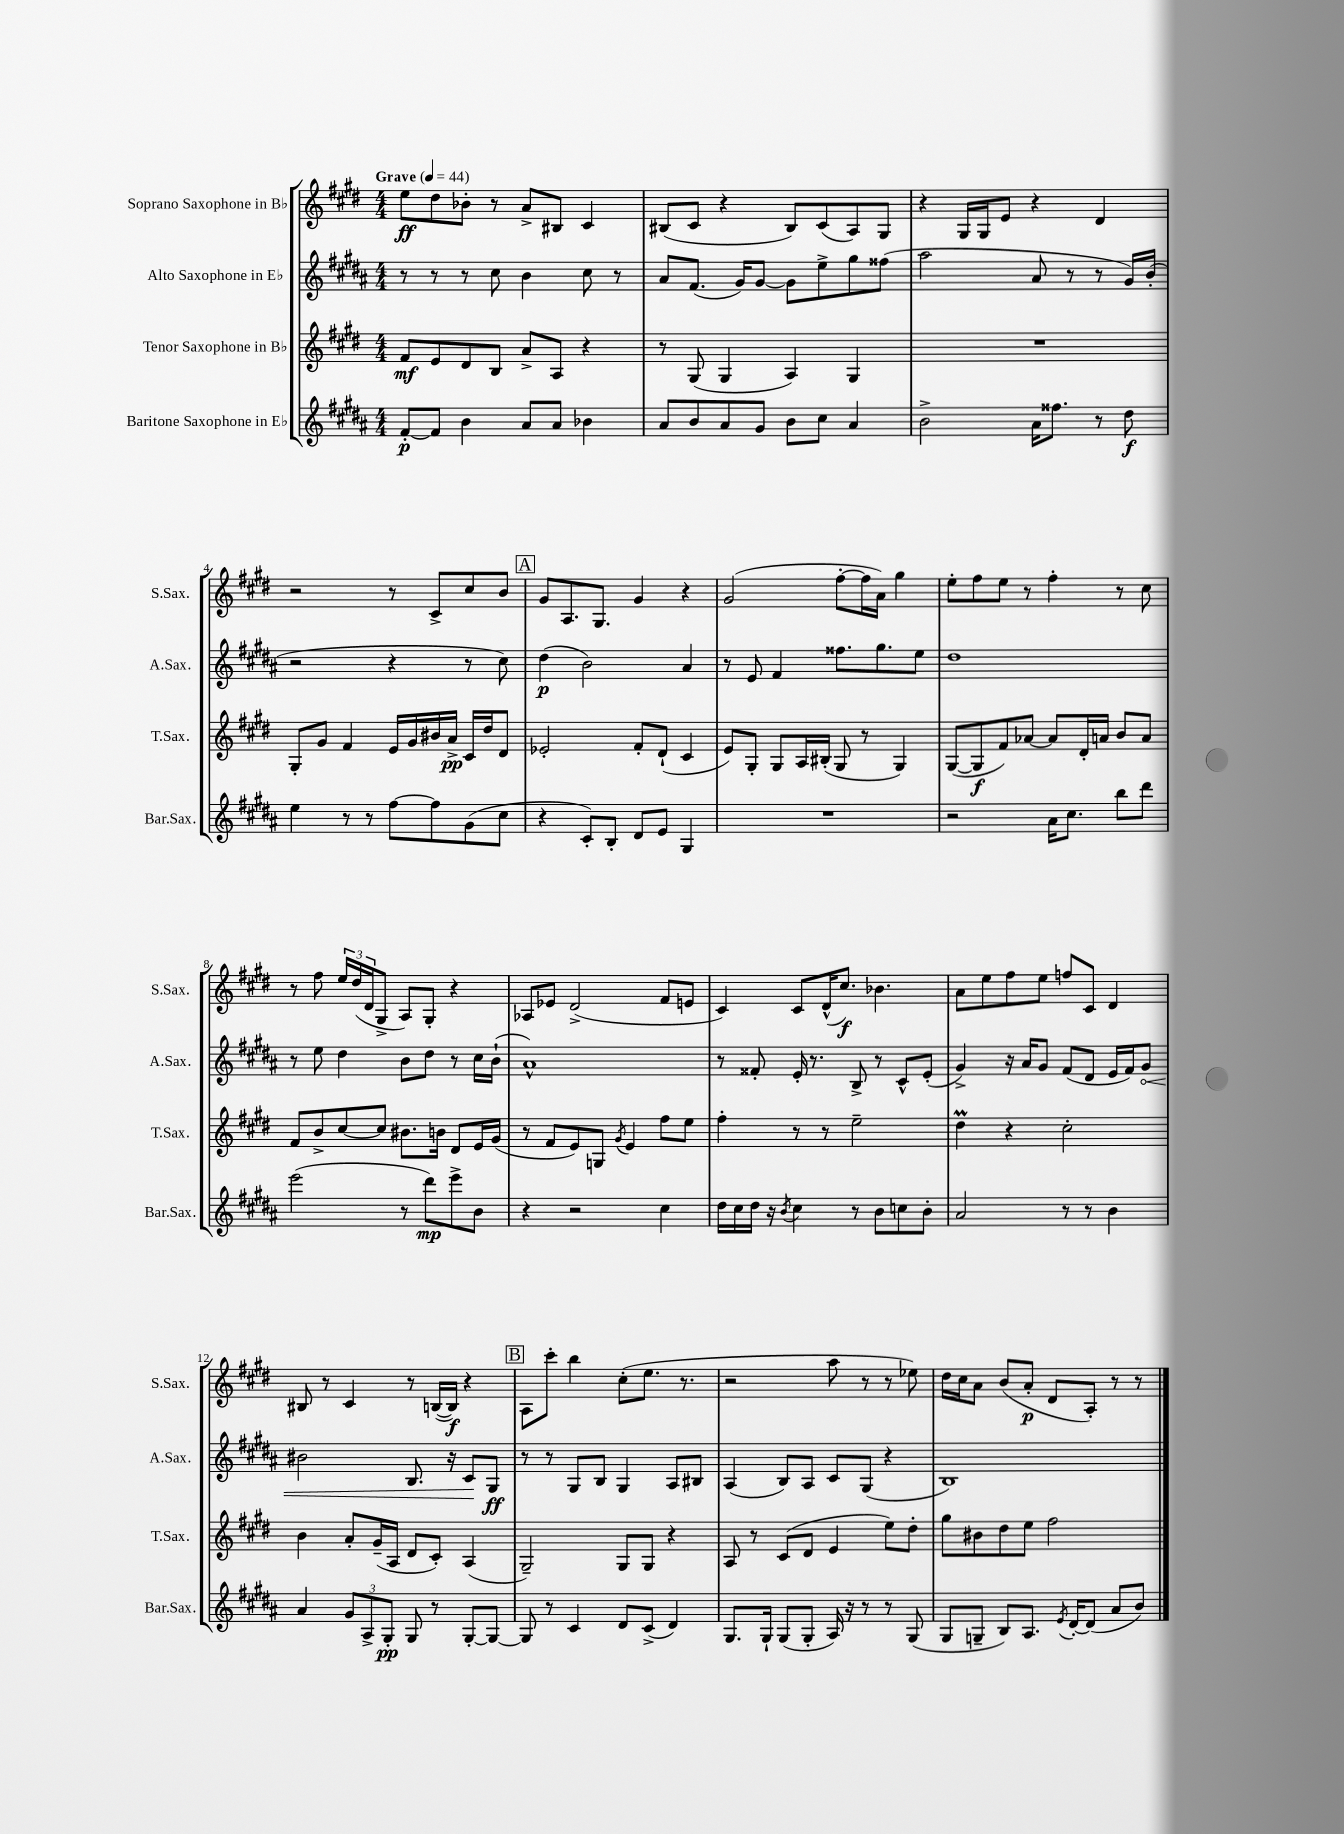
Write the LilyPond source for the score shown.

<<
\new StaffGroup <<
\new Staff = "s0" \with { instrumentName = "Soprano Saxophone in Bb" shortInstrumentName = "S.Sax." } {
    \clef treble \key e \major \numericTimeSignature \time 4/4 \tempo "Grave" 4 = 44
    e''8\ff dis''8 bes'8-. r8 a'8-> bis8 cis'4 |
    bis8( cis'8 r4 bis8) cis'8( a8) gis8 |
    r4 gis16 gis16 e'8 r4 dis'4 |
    r2 r8 cis'8-> cis''8 b'8 |
    \mark \markup { \box "A" } gis'8 a8. gis8. gis'4 r4 |
    gis'2( fis''8~-. fis''16 a'16) gis''4 |
    e''8-. fis''8 e''8 r8 fis''4-. r8 cis''8 |
    r8 fis''8 \tuplet 3/2 { e''16 dis''16( dis'16 } gis8-> a8) gis8-. r4 |
    aes8 ees'8 dis'2->( fis'8 e'8 |
    cis'4) cis'8 dis'16-^( cis''8.\f) bes'4. |
    a'8 e''8 fis''8 e''8 f''8 cis'8 dis'4 |
    bis8 r8 cis'4 r8 b16~( b16\f) r4 |
    \mark \markup { \box "B" } a8 cis'''8-. b''4 cis''8-.( e''8. r8. |
    r2 a''8 r8 r8 ees''8) |
    dis''16 cis''16 a'8 b'8( a'8-.\p dis'8 a8-.) r8 r8 \bar "|." |
}
\new Staff = "s1" \with { instrumentName = "Alto Saxophone in Eb" shortInstrumentName = "A.Sax." } {
    \clef treble \key b \major \numericTimeSignature \time 4/4
    r8 r8 r8 cis''8 b'4 cis''8 r8 |
    ais'8 fis'8.( gis'16) gis'8~ gis'8 e''8-> gis''8 fisis''8( |
    ais''2 ais'8 r8 r8 gis'16) b'16-.( |
    r2 r4 r8 cis''8) |
    \mark \markup { \box "A" } dis''4\p( b'2) ais'4 |
    r8 e'8 fis'4 fisis''8. gis''8. e''8 |
    dis''1 |
    r8 e''8 dis''4 b'8 dis''8 r8 cis''16 b'16-!( |
    ais'1-^) |
    r8 fisis'8-. e'16-. r8. b8-> r8 cis'8-^ e'8-.( |
    gis'4->) r16 ais'16 gis'8 fis'8( dis'8 e'16 fis'16) \once \override Hairpin.circled-tip = ##t gis'8\< |
    bis'2 b8. r16 cis'8\! gis8\ff |
    \mark \markup { \box "B" } r8 r8 gis8 b8 gis4 ais8 bis8 |
    ais4( b8) ais8 cis'8 gis8( r4 |
    b1) \bar "|." |
}
\new Staff = "s2" \with { instrumentName = "Tenor Saxophone in Bb" shortInstrumentName = "T.Sax." } {
    \clef treble \key e \major \numericTimeSignature \time 4/4
    fis'8\mf e'8 dis'8 b8 a'8-> a8 r4 |
    r8 gis8( gis4 a4) gis4 |
    R1 |
    gis8-. gis'8 fis'4 e'16 gis'16 bis'16 a'16->\pp cis'16 dis''16 dis'8 |
    \mark \markup { \box "A" } ees'2-. fis'8-. dis'8-!( cis'4 |
    e'8) gis8-. gis8 a16 bis16-.( gis8 r8 gis4) |
    gis8~( gis8\f fis'8) aes'8~ aes'8 dis'16-. a'16 b'8 a'8 |
    fis'8 b'8-> cis''8~ cis''8 bis'8. b'16 dis'8 e'16 gis'16( |
    r8 fis'8 e'8) g8 \acciaccatura { gis'8 } e'4 fis''8 e''8 |
    fis''4-. r8 r8 e''2-- |
    dis''4\prall r4 cis''2-. |
    b'4 a'8-. gis'16--( a16 dis'8 cis'8-.) a4( |
    \mark \markup { \box "B" } gis2--) gis8 gis8 r4 |
    a8 r8 cis'8( dis'8 e'4 e''8) dis''8-. |
    gis''8 bis'8 dis''8 e''8 fis''2 \bar "|." |
}
\new Staff = "s3" \with { instrumentName = "Baritone Saxophone in Eb" shortInstrumentName = "Bar.Sax." } {
    \clef treble \key b \major \numericTimeSignature \time 4/4
    fis'8~-.\p fis'8 b'4 ais'8 ais'8 bes'4 |
    ais'8 b'8 ais'8 gis'8 b'8 cis''8 ais'4 |
    b'2-> ais'16 fisis''8. r8 dis''8\f |
    e''4 r8 r8 fis''8~ fis''8 gis'8( cis''8 |
    \mark \markup { \box "A" } r4 cis'8-.) b8-. dis'8 e'8 gis4 |
    R1 |
    r2 ais'16 cis''8. b''8 dis'''8 |
    e'''2( r8 dis'''8\mp) e'''8-> b'8 |
    r4 r2 cis''4 |
    dis''16 cis''16 dis''16 r16 \acciaccatura { b'8 } cis''4 r8 b'8 c''8 b'8-. |
    ais'2 r8 r8 b'4 |
    ais'4 \tuplet 3/2 { gis'8 ais8-> gis8-.\pp } gis8 r8 gis8~-. gis8~ |
    \mark \markup { \box "B" } gis8 r8 cis'4 dis'8 cis'8->( dis'4) |
    gis8. gis16-! gis8( gis8-. ais16) r16 r8 r8 gis8( |
    gis8 g8-- b8) ais8. \acciaccatura { e'8 } dis'16~-. dis'8( ais'8 b'8) \bar "|." |
}
>>
>>
